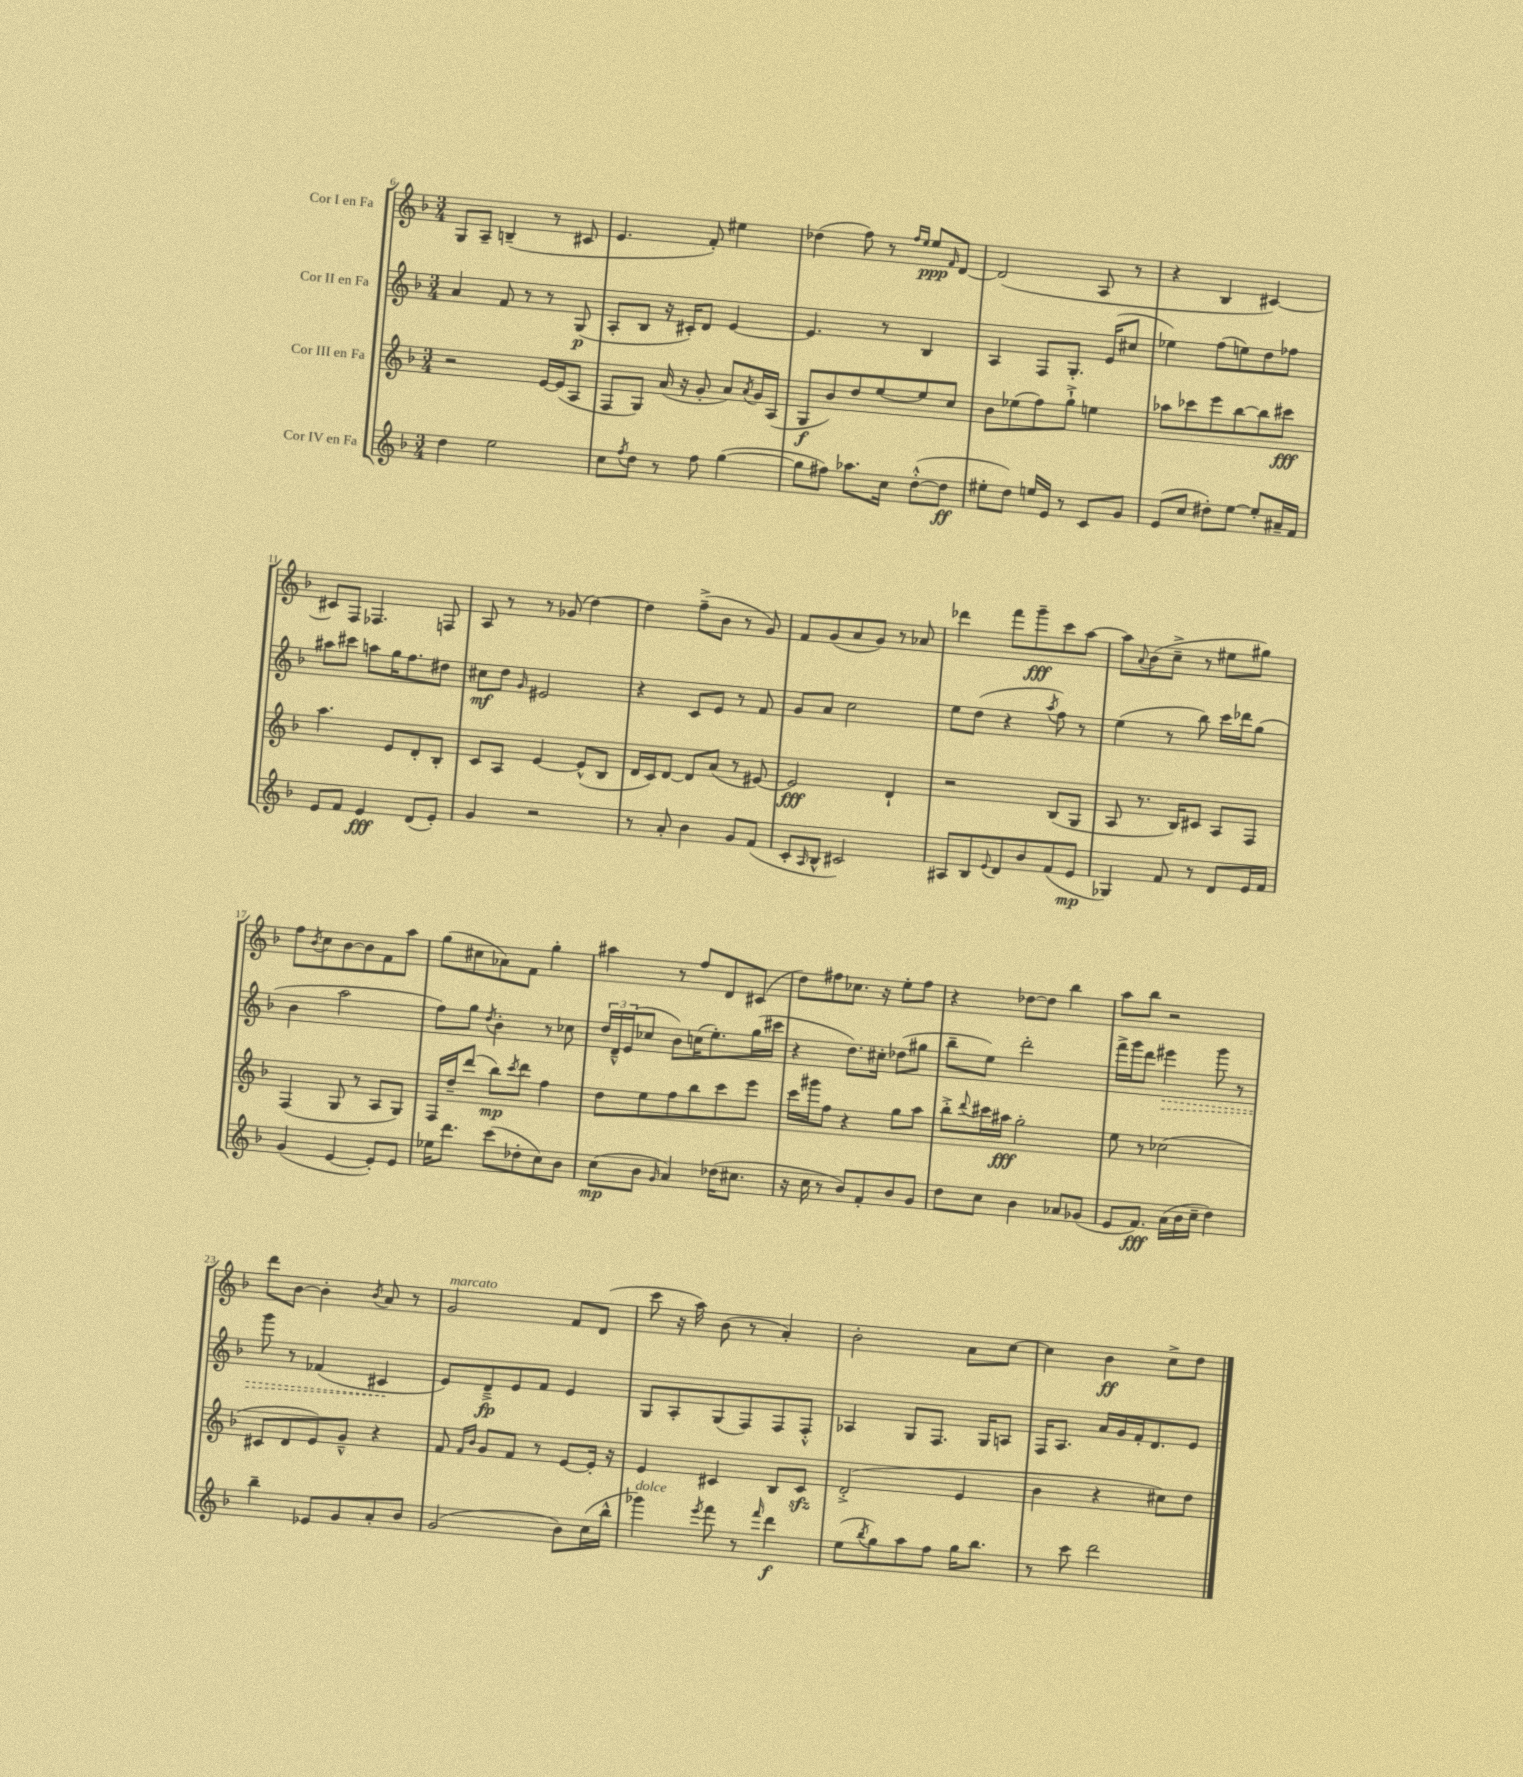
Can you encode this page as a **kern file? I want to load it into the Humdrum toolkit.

**kern	**kern	**kern	**kern
*staff4	*staff3	*staff2	*staff1
*clefG2	*clefG2	*clefG2	*clefG2
*k[b-]	*k[b-]	*k[b-]	*k[b-]
*M3/4	*M3/4	*M3/4	*M3/4
4dd	2r	4a	8G
.	.	.	8A~
2ee	.	8f	(4B~
.	.	8r	.
.	[16e	8r	8r
.	(16e]	.	.
.	8A	(8G	8c#
=	=	=	=
8cc	8F	8A'	4.e
8qff	.	.	.
8dd	8G)	8B-	.
8r	(16a	16r	.
.	16r	16c#')	.
8ff	8g'	8d	8f')
([4gg	8a)	[4e	4ee#
.	8qa	.	.
.	16g	.	.
.	(16A	.	.
=	=	=	=
8gg]	8G	4.e]	(4dd-
8ff#)	8b-)	.	.
8.aa-	8dd	.	8ff)
.	[8ee	8r	8r
16cc	.	.	.
.	.	.	16qqff
.	.	.	16qqee
([8dd'^^	8ee]	4B-	8ee
.	.	.	16qqf
8dd]	8cc	.	[8d
=	=	=	=
8ee#'	8b-	4A	(2d]
8dd)	(8ee-	.	.
16ee	8ff)	8F	.
16e	.	.	.
8r	8gg`^	8.G'	.
8c	4ee	.	8A
.	.	(16e	.
8g	.	8cc#	8r
=	=	=	=
(8e	8aa-	4ee-)	4r
8cc	8ccc-	.	.
8dd#')	8eee	(8ff	4B-
[8ee	[8bb-	8ee)	.
8ee']	8bb-]	8dd	[4c#)
16a#~	8ccc#	8ff-	.
16f	.	.	.
=	=	=	=
8e	4.aa	8aa#	8c#]
8f	.	8ccc#	8F
4e	.	8aa	4.F-
.	8e	16gg	.
.	.	8.ff	.
(8d	8d'	.	.
8e')	8B-'	8dd#	8F
=	=	=	=
4g	8c	8cc#	8A
.	8A	8dd	8r
.	.	16qqg	.
2r	[4e	2e#	8r
.	.	.	(8g-
.	(8e^^]	.	[4dd)
.	8B-	.	.
=	=	=	=
8r	16d	4r	4dd]
.	16c)	.	.
8a'	[8d	.	.
4b-	8d]	8c	(8ff~^
.	(8a	8e	8b-
8g	8r	8r	8r
(8f	[8e#)	8f	8g)
=	=	=	=
8c'	2e#]	8g	8f
16qqA	.	.	.
8B-^^	.	8a	(8g
2c#)	.	2cc	8a
.	.	.	8g)
.	4d`	.	8r
.	.	.	8a-
=	=	=	=
8A#	2r	8ee	4ddd-
8B-	.	(8dd	.
8qqe	.	.	.
8d	.	4r	8fff
8b-	.	.	8ggg~
.	.	8qaa	.
(8f	(8B-	8ff)	8ccc
8e	8G	8r	[8aa
=	=	=	=
4G-)	8A	(4ee	8aa]
.	.	.	8qqa
.	8.r	.	(8b-
8f	.	8r	8cc~^
.	16B-)	.	.
8r	8c#	8bb-)	8r
8d	8A	16ccc	8ee#
.	.	16ddd-	.
16e	8F	(8gg	8gg#)
16f	.	.	.
=	=	=	=
(4g	(4F	4b-	8ff
.	.	.	8qb-
.	.	.	8cc
[4e	8G	2aa	[8b-
.	8r	.	8b-]
8e'])	8A	.	8f
8e	8G)	.	8aa
=	=	=	=
16ee-	16F	8ff)	(8gg
8.ddd	16dd~	.	.
.	(8ddd	8gg	8cc#
.	.	8qdd	.
(8ccc	8bb-)	4b-'	8a-)
.	8qccc	.	.
8dd-'	8ddd	.	8f
8cc)	4ff	8r	4gg'
8b-	.	8cc-	.
=	=	=	=
(8cc	8dd	24dd	4aa#
.	.	24d~^^	.
.	.	(24e	.
8b-	8ee	8cc-	.
16qqg	.	.	.
4a)	8ff	8b-)	8r
.	8bb-	(16cc	8ff
.	.	8.ee')	.
(16dd-	8ccc	.	8d
8.cc#	.	.	.
.	8eee	(16gg	(8c#
.	.	16ccc#	.
=	=	=	=
16r	16ccc	4r	8dd)
16cc	16ggg#	.	.
8r	8ff	.	8ff#
8b-)	4r	8.dd)	8.cc-
8f'	.	.	.
.	.	16cc#'	16r
8b-	8gg	(8dd-	8ee'
8g	8aa	8gg#	8ff#
=	=	=	=
8dd	8bb-'^	8bb-~	4r
.	8qqddd	.	.
8cc	16ccc#	8ee)	.
.	16aa#	.	.
4b-	2gg'	2ddd'	[8dd-
.	.	.	8dd-]
8a-	.	.	4bb-
(8g-	.	.	.
=	=	=	=
8e	8ee	16fff^	8aa
.	.	16ggg	.
8.f)	8r	8ddd	8bb-
.	(2cc-	4eee#	2r
(16a	.	.	.
16b-	.	.	.
16cc~	.	.	.
4dd)	.	8ggg	.
.	.	8r	.
=	=	=	=
4bb-~	8c#	8ggg	8ddd
.	8d	8r	[8b-
8e-	8e)	(4f-	4b-']
8g	8g~^^	.	.
.	.	.	8qb-
8a'	4r	4c#	8a
8b-	.	.	8r
=	=	=	=
(2g	8f	8e)	2g
.	16qqf	.	.
.	16qqb-	.	.
.	8g	8d~^	.
.	8f	8e	.
.	8r	8f	.
8b-)	[8e	4e	8f
(16cc	16e']	.	(8d
16bb-^^	16r	.	.
=	=	=	=
4ggg-)	4e	8G	8ccc
.	.	8A'	16r
.	.	.	16aa)
8qeee	.	.	.
8fff	4c#	(8G	(8b-
8r	.	8F)	8r
16qqfff	.	.	.
4ddd	8B-	8F	4a')
.	8c#	8F'^^	.
=	=	=	=
(8ee	(2d'^	4A-	2b-'
8qbb-	.	.	.
8gg)	.	.	.
8aa	.	8G	.
8ff	.	8.F	.
16gg	4e	.	8a
8.bb-	.	16G	.
.	.	8A	[8cc
=	=	=	=
8r	4b-	16F	4cc]
.	.	8.A	.
8ccc	.	.	.
2ddd	4r	16a	4b-
.	.	16g	.
.	.	16f'	.
.	.	8.d	.
.	8cc#)	.	8cc^
.	8dd	8e	8dd
==	==	==	==
*-	*-	*-	*-
